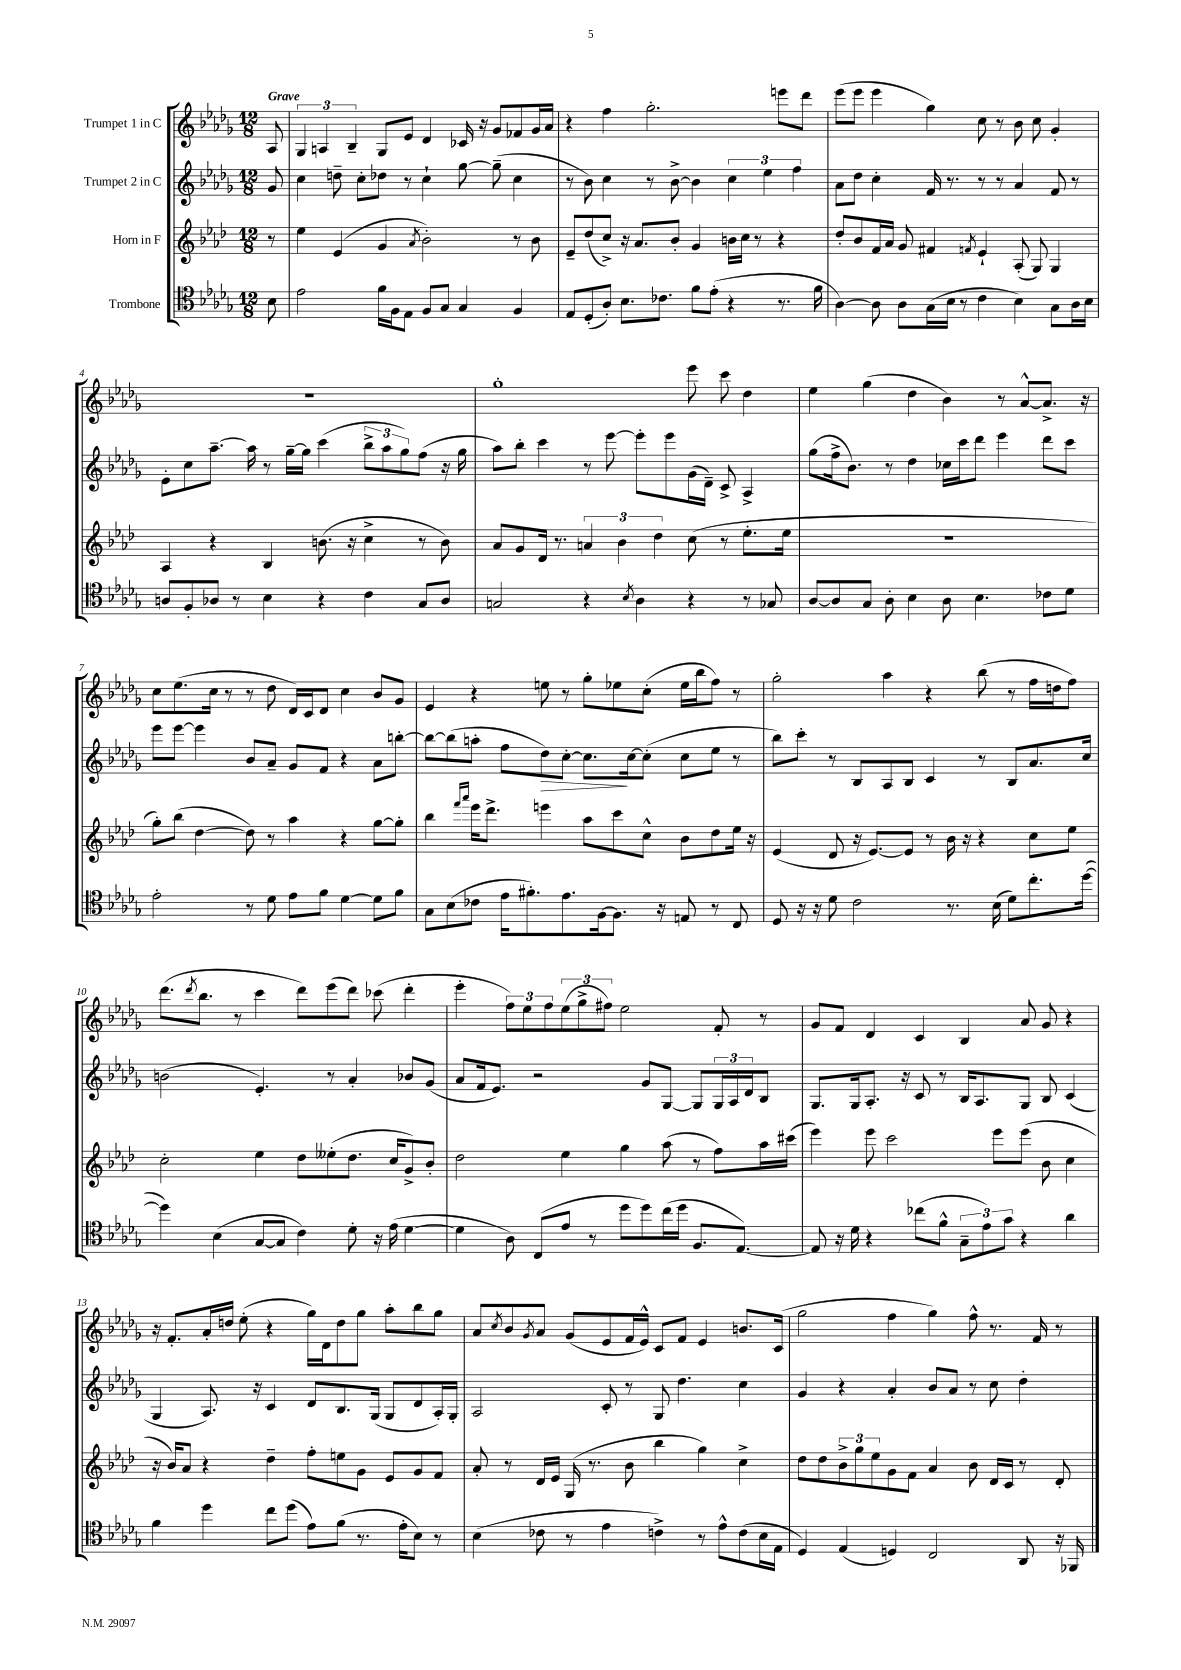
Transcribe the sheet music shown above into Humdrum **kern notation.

**kern	**kern	**kern	**kern
*staff4	*staff3	*staff2	*staff1
*clefC4	*clefG2	*clefG2	*clefG2
*k[b-e-a-d-g-]	*k[b-e-a-d-]	*k[b-e-a-d-g-]	*k[b-e-a-d-g-]
*M12/8	*M12/8	*M12/8	*M12/8
8B-	8r	8g-	8A-
=	=	=	=
2e-	4ee-	4cc	6G-
.	.	.	6A
.	(4e-	8dd~	.
.	.	.	6B-~
.	.	8cc'	.
16f	4g	8dd-	8G-
16F	.	.	.
8E-	.	8r	8e-
.	8qa-	.	.
8F	2b-')	4cc`	4d-
8G-	.	.	.
4G-	.	[8gg-	16c-
.	.	.	16r
.	.	(8gg-~]	8g-
4F	8r	4cc	8f-
.	8b-	.	16g-
.	.	.	16a-
=	=	=	=
8E-	8e-~	8r	4r
(8D-'	(8dd-	8b-)	.
8A-')	8cc^)	4cc	4ff
8.B-	16r	.	.
.	8.a-	.	.
.	.	8r	2.gg-'
8.c-	.	.	.
.	8b-'	[8b-^	.
8f	4g	4b-]	.
(8e-'	.	.	.
4r	16b	6cc	.
.	16cc	.	.
.	8r	.	.
.	.	6ee-	.
8.r	4r	.	8eee
.	.	6ff	.
.	.	.	8ddd-
16f	.	.	.
=	=	=	=
[4A-)	8dd-'	8a-	(8eee-
.	8b-	8dd-	8eee-
8A-]	16f	4cc'	4eee-
.	16a-	.	.
8A-	8g	.	.
(16G-	4f#	16f	4gg-)
16B-	.	8.r	.
8r	.	.	.
.	8qf	.	.
4c	4e-`	8r	8cc
.	.	8r	8r
4B-)	(8A-'	4a-	8b-
.	8G)	.	8cc
8G-	4G	8f	4g-'
16A-	.	8r	.
16B-	.	.	.
=	=	=	=
8A	4A-	8e-'	1.r
8F'	.	8cc	.
8A-	4r	[8.aa-~	.
8r	.	.	.
.	.	16aa-]	.
4B-	4B-	8r	.
.	.	[16gg-~	.
.	.	16gg-]	.
4r	(8.b	(4ccc	.
.	16r	.	.
4c	4cc^	12bb-^	.
.	.	12aa-	.
.	.	12gg-)	.
8G-	8r	(8ff	.
8A-	8b)	16r	.
.	.	16gg-	.
=	=	=	=
2G	8a-	8aa-)	1gg-'
.	8g	8bb-'	.
.	16d-	4ccc	.
.	8.r	.	.
4r	6a	8r	.
.	.	[8eee-	.
.	6b-	.	.
8qB-	.	.	.
4A-	.	8eee-']	.
.	6dd-	.	.
.	.	8eee-	.
4r	(8cc	(16g-	8eee-
.	.	16d-~)	.
.	8r	8c^	8ccc
8r	8.ee-'	4A-^	4dd-
8G-	.	.	.
.	16ee-	.	.
=	=	=	=
[8A-	1.r	(8gg-	4ee-
8A-]	.	16ff^	.
.	.	8.b-)	.
8G-	.	.	(4gg-
8A-'	.	8r	.
4B-	.	4dd-	4dd-
8A-	.	16cc-	4b-)
.	.	16ccc	.
4.B-	.	8ddd-	.
.	.	4eee-	8r
.	.	.	[8a-^^
8c-	.	8ddd-	8.a-^]
8d-	.	8ccc	.
.	.	.	16r
=	=	=	=
2e-'	8gg')	8eee-	8cc
.	(8bb-	[8eee-	(8.ee-
.	[4dd-	4eee-]	.
.	.	.	16cc
.	.	.	8r
8r	8dd-])	8b-	8r
8d-	8r	8a-~	8dd-
8e-	4aa-	8g-	16d-)
.	.	.	16c
8f	.	8f	8d-
[4d-	4r	4r	4cc
8d-]	[8gg	8a-	8b-
8f	8gg']	[8bb'	8g-
=	=	=	=
8G-	4bb-	8bb_	4e-
(8B-	.	(8bb]	.
.	16qqfff	.	.
.	16qqaaa-	.	.
8c-	16eee-	8aa'	4r
.	8.ddd-^	.	.
16e-	.	8ff	.
8.f#')	.	.	.
.	4eee	8dd-)	8ee
8.e-	.	[8cc'	8r
.	8aa-	8.cc]	8gg-'
[16F	.	.	.
8.F]	8ccc	.	8ee-
.	.	[16cc	.
.	8cc^^	(8cc']	(8cc'
16r	.	.	.
8E	8b-	8cc	16ee-
.	.	.	16bb-
8r	8dd-	8ee-	8ff)
8C	16ee-	8r	8r
.	16r	.	.
=	=	=	=
8D-	(4e-	8bb-)	2gg-'
16r	.	8ccc'	.
16r	.	.	.
8d-	8d-	8r	.
2c	16r	8B-	.
.	[8.e-)	.	.
.	.	8A-	4aa-
.	8e-]	8B-	.
.	8r	4c	4r
8.r	16b-	.	.
.	16r	.	.
.	4r	8r	(8bb-
(16B-	.	.	.
8d-)	.	8B-	8r
8.cc'	8cc	8.a-	16ff
.	.	.	16dd
.	8ee-	.	8ff)
([16dd-	.	16cc	.
=	=	=	=
4dd-])	2cc'	(2b	(8.ddd-
.	.	.	8qddd-
.	.	.	8.bb-
(4B-	.	.	.
.	.	.	8r
[8G-	4ee-	4.e-')	4ccc
8G-]	.	.	.
4c)	8dd-	.	8ddd-)
.	(8ee--'	8r	(8eee-
8d-'	8.dd-	4a-'	8ddd-)
16r	.	.	(8ccc-
(16e-	16cc	.	.
[4d-	8g^)	8b-	4ddd-'
.	8b-'	(8g-	.
=	=	=	=
4d-]	2dd-	8a-	4eee-'
.	.	16f	.
.	.	8.e-)	.
8A-)	.	.	12ff)
.	.	.	12ee-
(8C	.	2r	.
.	.	.	12ff
8e-	4ee-	.	(12ee-
.	.	.	12gg-^
8r	.	.	.
.	.	.	12ff#)
8dd-	4gg	.	2ee-
8dd-)	.	8g-	.
(16cc	(8aa-	[8G-	.
16dd-	.	.	.
8.F	8r	8G-]	.
.	8ff)	24G-	8f'
.	.	24A-	.
[8.E-)	.	.	.
.	.	24d-	.
.	16aa-	8B-	8r
.	(16ccc#	.	.
=	=	=	=
8E-]	4eee-)	8.G-	8g-
16r	.	.	8f
16d-	.	16G-	.
4r	8eee-	8.A-'	4d-
.	2ccc	.	.
.	.	16r	.
(8cc-	.	8c	4c
8f^^	.	8r	.
12G-~	.	16B-	4B-
.	.	8.A-	.
12e-)	.	.	.
.	8eee-	.	.
12g-	.	.	.
4r	(8eee-	8G-	8a-
.	8b-	8B-	8g-
4a-	4cc	(4c	4r
=	=	=	=
4f	16r	4G-	16r
.	16b-)	.	8.f'
.	8a-	.	.
4dd-	4r	8.A-)	16a-'
.	.	.	16dd
.	.	.	(8ee-'
.	.	16r	.
8cc	4dd-~	4c	4r
(8dd-	.	.	.
8e-)	8ff'	8d-	16gg-)
.	.	.	16d-
(8f	8ee	8.B-	8dd
8.r	8g	.	8gg-
.	.	(16G-	.
.	8e-	8G-	8aa-'
16e-'	.	.	.
8B-)	8g	8d-	8bb-
8r	8f	16A-')	8gg-
.	.	16G-'	.
=	=	=	=
(4B-	8a-'	2A-	8a-
.	.	.	8qcc
.	8r	.	8b-
.	.	.	8qg-
8c-	16d-	.	8a-
.	16e-	.	.
8r	(16G	.	(8g-
.	8.r	.	.
4e-	.	8c'	8e-
.	8b-	8r	16f
.	.	.	16e-^^)
4c^)	4bb-	8G-	8c
.	.	4.dd-	8f
8r	4gg)	.	4e-
8e-^^	.	.	.
(8c	4cc^	4cc	8.b
16B-	.	.	.
16E-	.	.	(16c
=	=	=	=
4D-)	8dd-	4g-	2gg-
.	8dd-	.	.
(4E-	12b-^	4r	.
.	12gg	.	.
.	12ee-	.	.
4D)	8g	4a-'	4ff
.	8f	.	.
2C	4a-	8b-	4gg-)
.	.	8a-	.
.	8b-	8r	8ff^^
.	16d-	8cc	8.r
.	16c	.	.
8AA-	8r	4dd-'	.
.	.	.	16f
16r	8d-'	.	8r
16FF-	.	.	.
==	==	==	==
*-	*-	*-	*-
